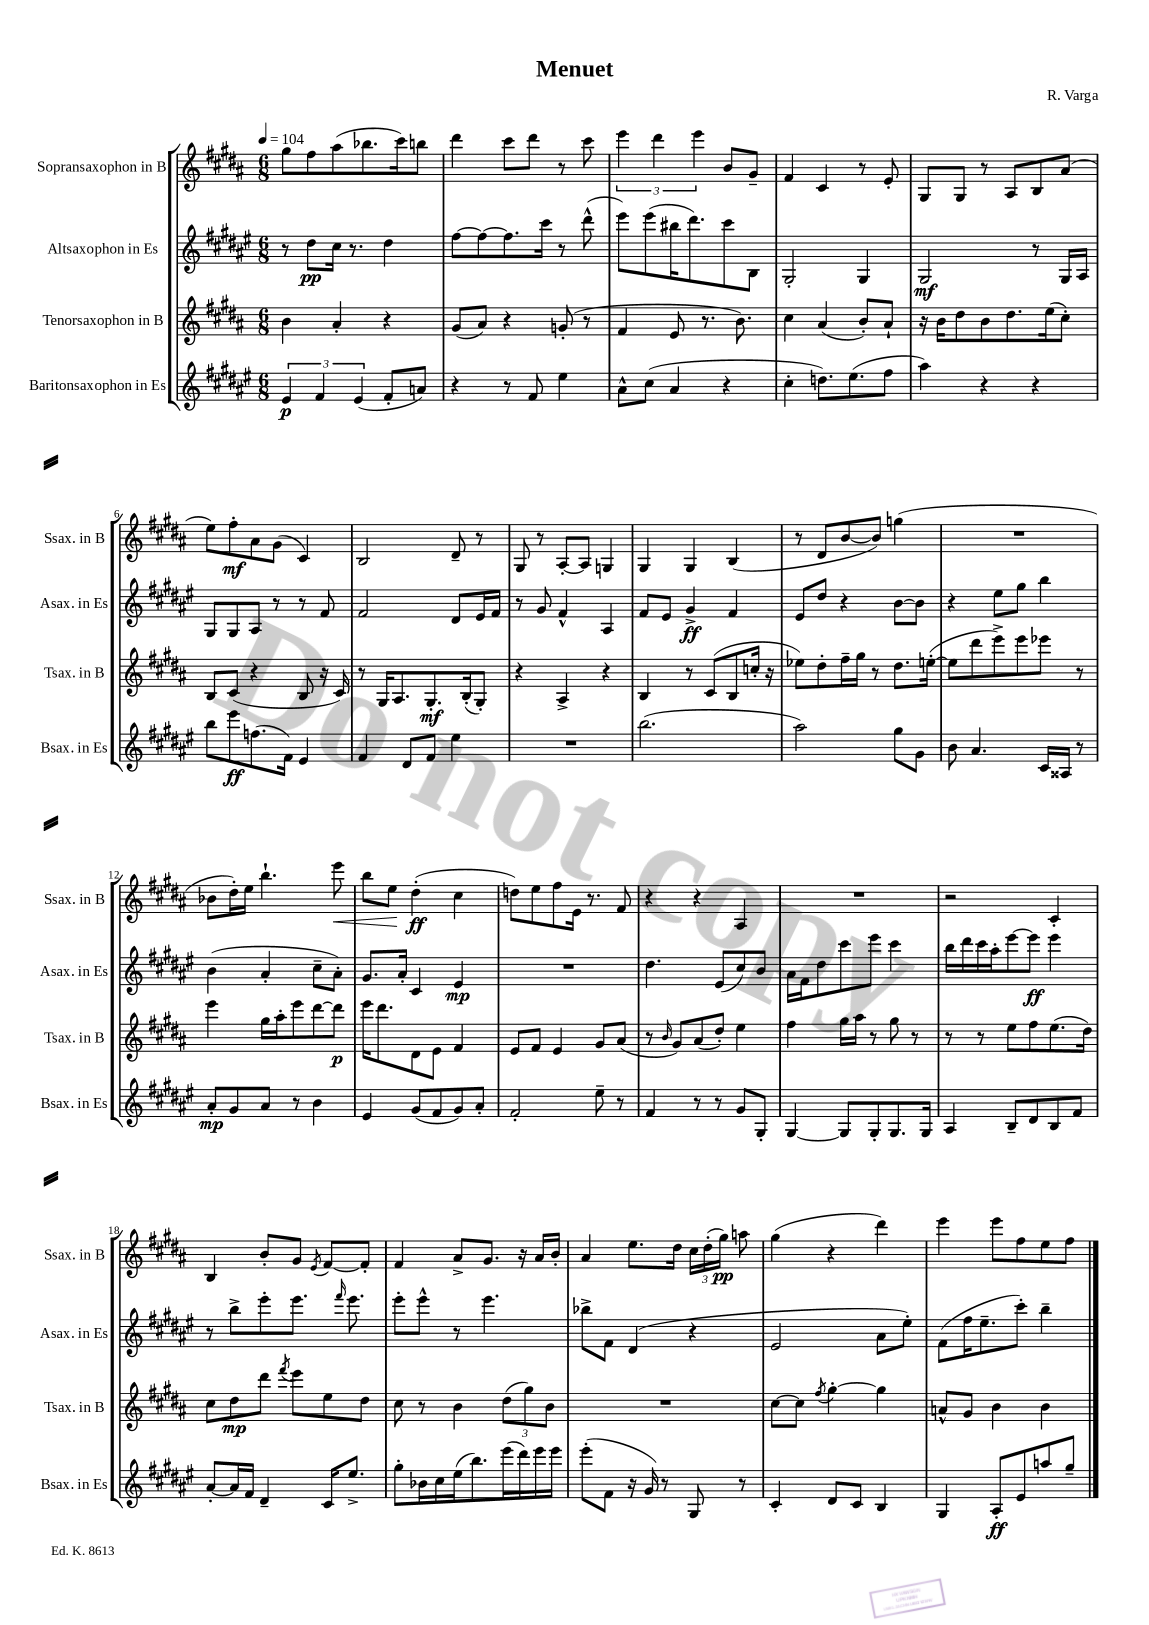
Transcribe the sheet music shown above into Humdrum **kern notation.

**kern	**dynam	**kern	**dynam	**kern	**dynam	**kern	**dynam
*part4	*part4	*part3	*part3	*part2	*part2	*part1	*part1
*staff4	*staff4	*staff3	*staff3	*staff2	*staff2	*staff1	*staff1
*I"Baritonsaxophon in Es	*	*I"Tenorsaxophon in B	*	*I"Altsaxophon in Es	*	*I"Sopransaxophon in B	*
*I'Bsax. in Es	*	*I'Tsax. in B	*	*I'Asax. in Es	*	*I'Ssax. in B	*
*clefG2	*	*clefG2	*	*clefG2	*	*clefG2	*
*k[f#c#g#d#a#e#]	*	*k[f#c#g#d#a#]	*	*k[f#c#g#d#a#e#]	*	*k[f#c#g#d#a#]	*
*M6/8	*	*M6/8	*	*M6/8	*	*M6/8	*
*MM104	*	*MM104	*	*MM104	*	*MM104	*
=1	=1	=1	=1	=1	=1	=1	=1
6e#/	p	4b\	.	8r	.	8gg#\L	.
.	.	.	.	8dd#\L	pp	8ff#\	.
6f#/	.	.	.	.	.	.	.
.	.	4a#'/	.	16cc#\Jk	.	(8aa#\	.
.	.	.	.	8.r	.	.	.
(6e#/	.	.	.	.	.	.	.
.	.	.	.	.	.	8.bb-X\	.
8f#'/L	.	4r	.	4dd#\	.	.	.
.	.	.	.	.	.	16ccc#\k)	.
8an/J)	.	.	.	.	.	8bbn\J	.
=2	=2	=2	=2	=2	=2	=2	=2
4r	.	(8g#/L	.	[8ff#\L	.	4ddd#\	.
.	.	8a#/J)	.	8ff#\_	.	.	.
8r	.	4r	.	8.ff#\]	.	8ccc#\L	.
8f#/	.	.	.	.	.	8ddd#\J	.
.	.	.	.	16ccc#\Jk	.	.	.
4ee#\	.	(8gn'/	.	8r	.	8r	.
.	.	8r	.	(8ddd#^^\	.	8ccc#\	.
=3	=3	=3	=3	=3	=3	=3	=3
8a#^^\L	.	4f#/	.	8eee#\L)	.	6eee\	.
(8cc#\J	.	.	.	(8eee#\	.	.	.
.	.	.	.	.	.	6ddd#\	.
4a#/	.	8e/	.	16bb#X\K	.	.	.
.	.	.	.	8.ddd#\)	.	.	.
.	.	.	.	.	.	6eee\	.
.	.	8.r	.	.	.	.	.
4r	.	.	.	8ccc#\	.	8b/L	.
.	.	8.b\)	.	.	.	.	.
.	.	.	.	8B\J	.	8g#~/J	.
=4	=4	=4	=4	=4	=4	=4	=4
4cc#'\	.	4cc#\	.	2G#'/	.	4f#/	.
8.ddn\L)	.	(4a#/	.	.	.	4c#/	.
(8.ee#\	.	.	.	.	.	.	.
.	.	8b'/L)	.	4G#/	.	8r	.
8ff#\J	.	8a#`/J	.	.	.	8e'/	.
=5	=5	=5	=5	=5	=5	=5	=5
4aa#\)	.	16r	.	2G#/	mf	8G#/L	.
.	.	16b\KL	.	.	.	.	.
.	.	8dd#\	.	.	.	8G#/J	.
4r	.	8b\	.	.	.	8r	.
.	.	8.dd#\	.	.	.	8A#/L	.
4r	.	.	.	8r	.	8B/	.
.	.	(16ee\k	.	.	.	.	.
.	.	8cc#'\J)	.	16G#/LL	.	(8a#/J	.
.	.	.	.	16A#/JJ	.	.	.
!!LO:LB:g=z
=6	=6	=6	=6	=6	=6	=6	=6
8bb\L	.	8B/L	.	8G#/L	.	8ee\L)	.
8eee#\	ff	(8c#/J	.	8G#/	.	8ff#'\	mf
(8.ffn\	.	4r	.	8A#/J	.	8a#\	.
.	.	.	.	8r	.	(8g#\J	.
16f#\Jk)	.	.	.	.	.	.	.
4e#/	.	8B/	.	8r	.	4c#/)	.
.	.	16r	.	8f#/	.	.	.
.	.	16c#/)	.	.	.	.	.
=7	=7	=7	=7	=7	=7	=7	=7
4f#/	.	8r	.	2f#/	.	2B/	.
.	.	16G#/KL	.	.	.	.	.
.	.	8.A#/	.	.	.	.	.
8d#/L	.	.	.	.	.	.	.
8f#/J	.	8.G#'/	mf	.	.	.	.
4ee#\	.	.	.	8d#/L	.	8d#~/	.
.	.	(16B'/k	.	.	.	.	.
.	.	8G#'/J)	.	16e#/L	.	8r	.
.	.	.	.	16f#/JJ	.	.	.
=8	=8	=8	=8	=8	=8	=8	=8
2.r	.	4r	.	8r	.	8G#/	.
.	.	.	.	8g#/	.	8r	.
.	.	4A#^/	.	4f#^^/	.	[8A#'/L	.
.	.	.	.	.	.	8A#/J]	.
.	.	4r	.	4A#/	.	4Gn/	.
=9	=9	=9	=9	=9	=9	=9	=9
(2.bb\	.	4B/	.	8f#/L	.	4G#/	.
.	.	.	.	8e#/J	.	.	.
.	.	8r	.	4g#^/	ff	4G#/	.
.	.	(8c#/L	.	.	.	.	.
.	.	8B/	.	4f#/	.	(4B/	.
.	.	16ccn'/Jk	.	.	.	.	.
.	.	16r	.	.	.	.	.
=10	=10	=10	=10	=10	=10	=10	=10
2aa#\)	.	8ee-X\L)	.	8e#/L	.	8r	.
.	.	8dd#'\	.	8dd#/J	.	8d#/L	.
.	.	16ff#~\L	.	4r	.	[8b/	.
.	.	16gg#\JJ	.	.	.	.	.
.	.	8r	.	.	.	8b/J])	.
8gg#\L	.	8.dd#\L	.	[8b\L	.	(4ggn\	.
8g#\J	.	.	.	8b\J]	.	.	.
.	.	([16een'\Jk	.	.	.	.	.
=11	=11	=11	=11	=11	=11	=11	=11
8b\	.	8ee\L]	.	4r	.	2.r	.
4.a#/	.	8ddd#\	.	.	.	.	.
.	.	8eee^\)	.	8ee#\L	.	.	.
.	.	8eee\	.	8gg#\J	.	.	.
16c#/LL	.	8eee-X\J	.	4bb\	.	.	.
16A##X/JJ	.	.	.	.	.	.	.
8r	.	8r	.	.	.	.	.
!!LO:LB:g=z
=12	=12	=12	=12	=12	=12	=12	=12
8a#'/L	mp	4eee\	.	(4b\	.	8b-X\L	.
8g#/	.	.	.	.	.	16dd#'\L)	.
.	.	.	.	.	.	16ee\JJ	.
8a#/J	.	16gg#\LL	.	4a#'/	.	4.bb`\	.
.	.	16aa#'\J	.	.	.	.	.
8r	.	8eee\	.	.	.	.	.
4b\	.	[8ddd#\	.	8cc#~\L	.	.	.
!	!	!	!	!	!	!	!LO:HP:b
.	.	8ddd#\J]	p	8a#'\J)	.	8eee\	<
=13	=13	=13	=13	=13	=13	=13	=13
4e#/	.	16eee\KL	.	8.g#/L	.	8bb\L	.
.	.	8.ddd#\	.	.	.	.	.
.	.	.	.	.	.	8ee\J	.
.	.	.	.	16a#'/Jk	.	.	.
(8g#/L	.	8d#\	.	4c#/	.	(4dd#'\	[ ff
8f#/	.	8e\J	.	.	.	.	.
8g#/)	.	4f#/	.	4e#/	mp	4cc#\	.
8a#'/J	.	.	.	.	.	.	.
=14	=14	=14	=14	=14	=14	=14	=14
2f#'/	.	8e/L	.	2.r	.	8ddn\L)	.
.	.	8f#/J	.	.	.	8ee\	.
.	.	4e/	.	.	.	8ff#\	.
.	.	.	.	.	.	16e\Jk	.
.	.	.	.	.	.	8.r	.
8ee#~\	.	8g#/L	.	.	.	.	.
8r	.	(8a#/J	.	.	.	8f#/	.
=15	=15	=15	=15	=15	=15	=15	=15
4f#/	.	8r	.	4.dd#\	.	4r	.
.	.	16qqb/	.	.	.	.	.
.	.	8g#/L)	.	.	.	.	.
8r	.	(8a#/	.	.	.	4r	.
8r	.	8dd#'/J)	.	(8e#/L	.	.	.
8g#/L	.	4ee\	.	8cc#/)	.	4A#/	.
8G#'/J	.	.	.	8b/J	.	.	.
=16	=16	=16	=16	=16	=16	=16	=16
[4G#/	.	4ff#\	.	16a#\LL	.	2.r	.
.	.	.	.	16f#\J	.	.	.
.	.	.	.	8dd#\	.	.	.
8G#/L]	.	16gg#\LL	.	8ccc#\	.	.	.
.	.	16aa#\JJ	.	.	.	.	.
8G#'/	.	8r	.	8eee#\J	.	.	.
8.G#/	.	8gg#\	.	4ccc#\	.	.	.
.	.	8r	.	.	.	.	.
16G#/Jk	.	.	.	.	.	.	.
=17	=17	=17	=17	=17	=17	=17	=17
4A#/	.	8r	.	16bb\LL	.	2r	.
.	.	.	.	16ddd#\	.	.	.
.	.	8r	.	16ccc#\	.	.	.
.	.	.	.	16aa#'\J	.	.	.
8B~/L	.	8ee\L	.	[8eee#\	.	.	.
8d#/	.	8ff#\	.	8eee#\J]	ff	.	.
8B/	.	(8.ee\	.	4eee#\	.	4c#'/	.
8f#/J	.	.	.	.	.	.	.
.	.	16dd#\Jk)	.	.	.	.	.
!!LO:LB:g=z
=18	=18	=18	=18	=18	=18	=18	=18
[8a#'/L	.	8cc#\L	.	8r	.	4B/	.
16a#/L]	.	8dd#\	mp	8bb^\L	.	.	.
16f#/JJ	.	.	.	.	.	.	.
4d#~/	.	8ddd#\J	.	8eee#'\	.	8b'/L	.
.	.	8qfff#/	.	.	.	.	.
.	.	8eee\L	.	8.eee#\J	.	8g#/J	.
.	.	.	.	.	.	8qe/	.
16c#/KL	.	8ee\	.	.	.	[8f#/L	.
.	.	.	.	16qqfff#/	.	.	.
8.ee#^/J	.	.	.	8.eee#\	.	.	.
.	.	8dd#\J	.	.	.	8f#'/J]	.
=19	=19	=19	=19	=19	=19	=19	=19
8gg#'\L	.	8cc#\	.	8eee#'\L	.	4f#/	.
16b-X\L	.	8r	.	8eee#^^\J	.	.	.
16cc#\	.	.	.	.	.	.	.
(16ee#\J	.	4b\	.	8r	.	8a#^/L	.
8.bb\)	.	.	.	.	.	.	.
.	.	.	.	4.eee#\	.	8.g#/J	.
(16eee#\L	.	(12dd#\L	.	.	.	.	.
16ddd#\)	.	.	.	.	.	16r	.
.	.	12gg#\)	.	.	.	.	.
16eee#\	.	.	.	.	.	16a#/LL	.
.	.	12b\J	.	.	.	.	.
16eee#\JJ	.	.	.	.	.	16b'/JJ	.
=20	=20	=20	=20	=20	=20	=20	=20
(8eee#'\L	.	2.r	.	8bb-X^\L	.	4a#/	.
8f#\J	.	.	.	8f#\J	.	.	.
16r	.	.	.	(4d#/	.	8.ee\L	.
16g#/)	.	.	.	.	.	.	.
8r	.	.	.	.	.	.	.
.	.	.	.	.	.	16dd#\Jk	.
8G#/	.	.	.	4r	.	24cc#\LL	.
.	.	.	.	.	.	(24dd#'\	.
.	.	.	.	.	.	24gg#\JJ)	pp
8r	.	.	.	.	.	8aan\	.
=21	=21	=21	=21	=21	=21	=21	=21
4c#'/	.	[8cc#\L	.	2e#/	.	(4gg#\	.
.	.	8cc#\J]	.	.	.	.	.
.	.	8qff#/	.	.	.	.	.
8d#/L	.	[4gg#'\	.	.	.	4r	.
8c#/J	.	.	.	.	.	.	.
4B/	.	4gg#\]	.	8a#\L	.	4ddd#\)	.
.	.	.	.	8ee#'\J)	.	.	.
=22	=22	=22	=22	=22	=22	=22	=22
4G#/	.	8an^^/L	.	(8f#\L	.	4eee\	.
.	.	8g#/J	.	16ff#\K	.	.	.
.	.	.	.	8.ee#~\	.	.	.
8A#'/L	ff	4b\	.	.	.	8eee\L	.
8e#/	.	.	.	8ccc#'\J)	.	8ff#\	.
8aan/	.	4b\	.	4bb~\	.	8ee\	.
8gg#~/J	.	.	.	.	.	8ff#\J	.
==	==	==	==	==	==	==	==
*-	*-	*-	*-	*-	*-	*-	*-
